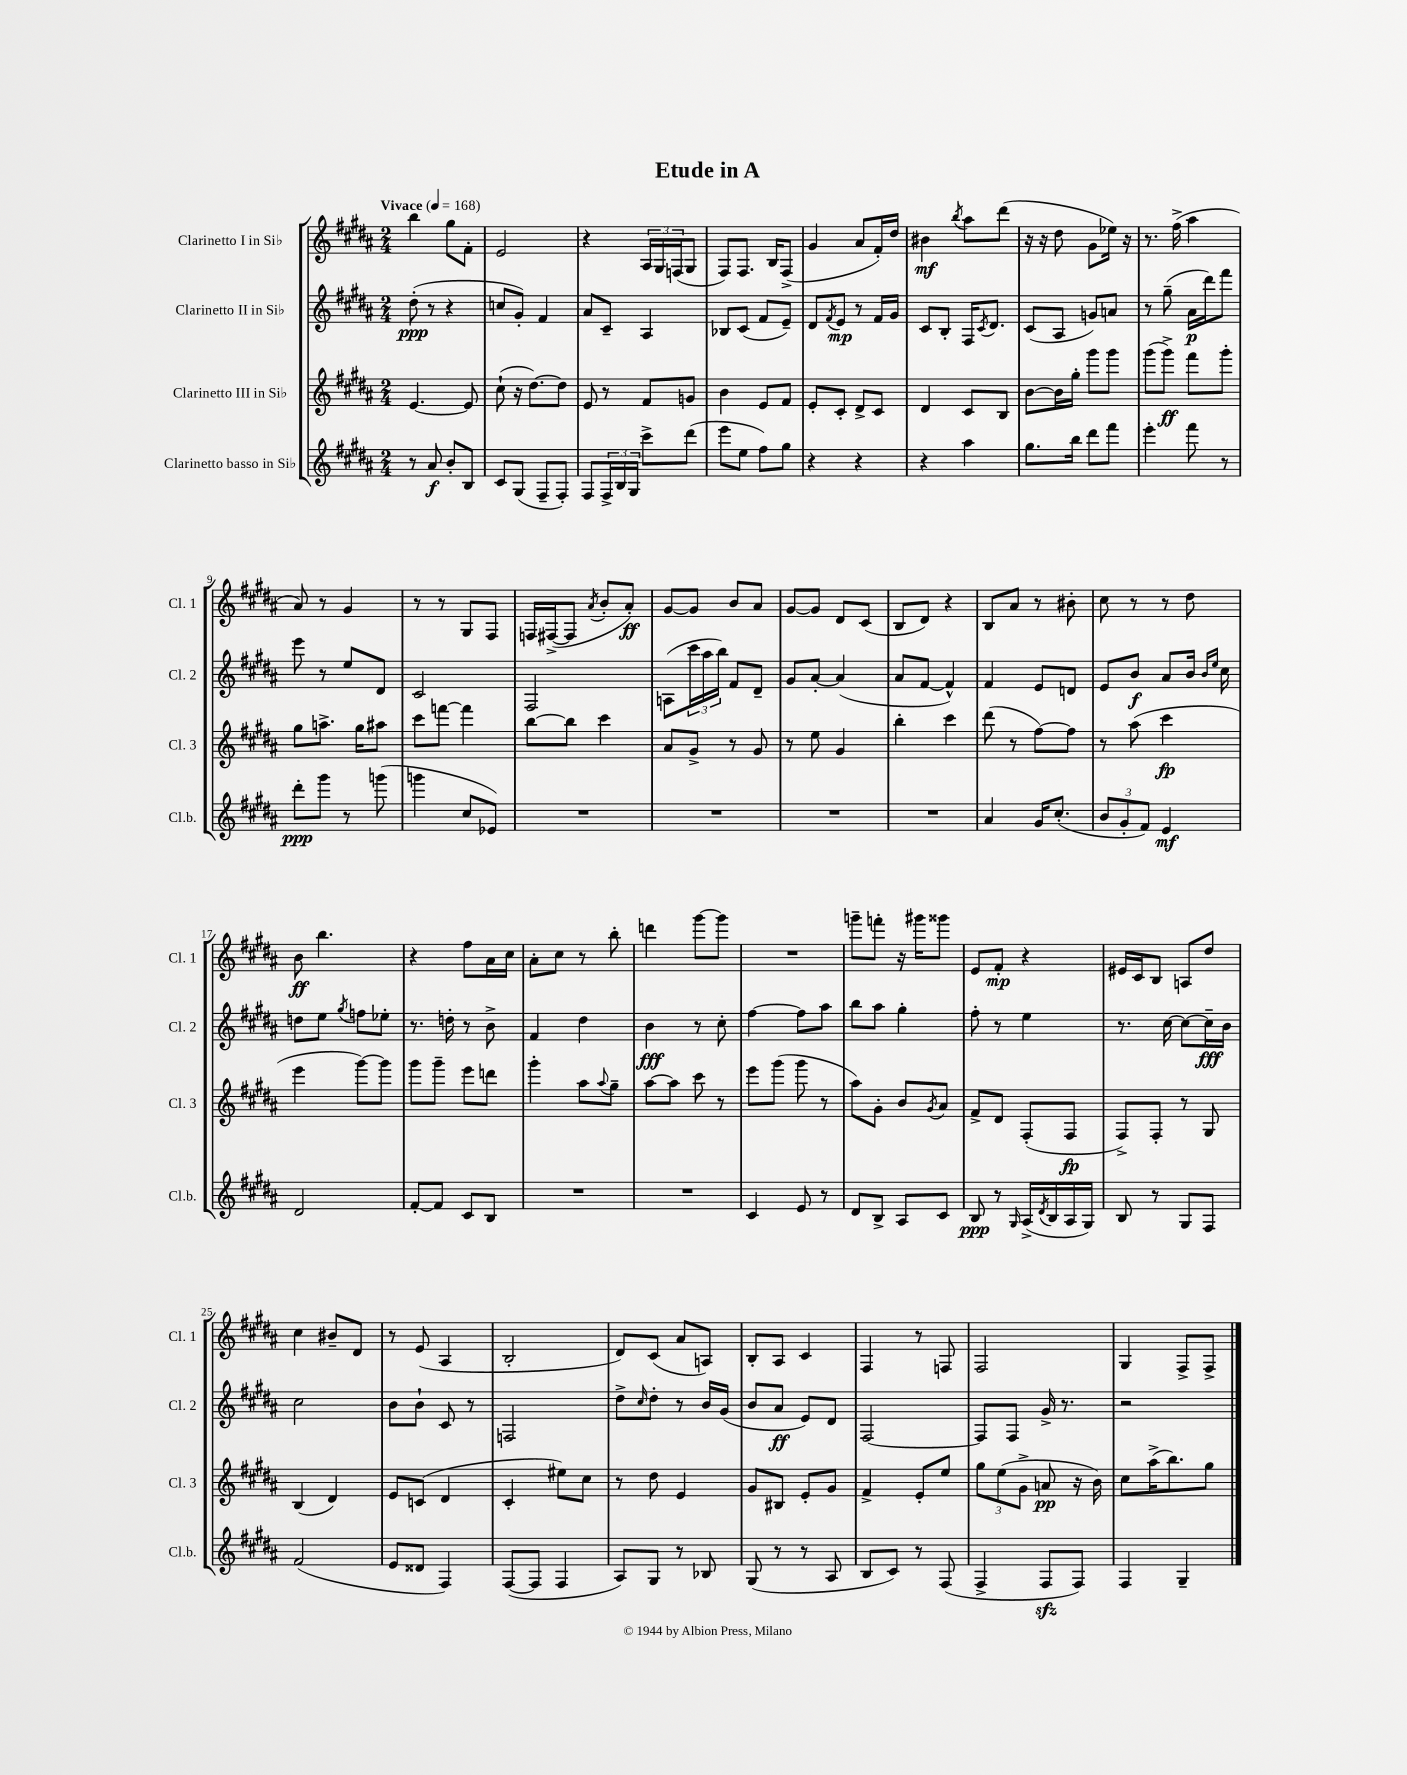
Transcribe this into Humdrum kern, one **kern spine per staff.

**kern	**kern	**kern	**kern
*staff4	*staff3	*staff2	*staff1
*clefG2	*clefG2	*clefG2	*clefG2
*k[f#c#g#d#a#]	*k[f#c#g#d#a#]	*k[f#c#g#d#a#]	*k[f#c#g#d#a#]
*M2/4	*M2/4	*M2/4	*M2/4
*MM168	*MM168	*MM168	*MM168
8r	[4.e	(8dd#'	4bb
8a#	.	8r	.
8b'	.	4r	8gg#
8B	8e]	.	8f#'
=	=	=	=
8c#	(8cc#`	8cc	2e
(8G#	16r	8g#')	.
.	[8.dd#)	.	.
8F#~	.	4f#	.
8F#')	8dd#]	.	.
=	=	=	=
8F#	8e	8a#	4r
24F#^	8r	8c#~	.
24B	.	.	.
24G#	.	.	.
8ccc#^	8f#	4A#	24A#
.	.	.	24G#
.	.	.	(24F
(8ddd#	8g	.	8G#
=	=	=	=
8eee	4b	8B-	8F#)
8ee	.	(8c#	8.F#
8ff#)	8e	8f#	.
.	.	.	16B
8gg#	8f#	8e~)	(8F#^
=	=	=	=
4r	8e'	8d#	4g#
.	.	8qf#	.
.	8c#'	8e	.
4r	8d#^	8r	8a#
.	8c#	16f#	16f#')
.	.	16g#	16dd#
=	=	=	=
4r	4d#	8c#	4b#
.	.	8B'	.
.	.	.	8qbb
4aa#	8c#	16F#	8aa#
.	.	8qc#	.
.	.	8.d#	.
.	8B	.	(8ddd#
=	=	=	=
8.gg#	[8b	(8c#	16r
.	.	.	16r
.	16b]	8A#	8dd#
16bb	16gg#'	.	.
8ddd#	8ggg#	8g)	8g#
8fff#	8ggg#	8a	16ee-)
.	.	.	16r
=	=	=	=
4eee'	(8ggg#	8r	8.r
.	8ggg#^)	(8gg#~	.
.	.	.	(16ff#^
8fff#	8fff#	16a#	4aa#
.	.	16ddd#)	.
8r	8ggg#'	8fff#	.
=	=	=	=
8ddd#'	8gg#	8eee	8a#)
8ggg#	8.aa^	8r	8r
8r	.	8ee	4g#
.	16gg#	.	.
(8ggg	8aa#	8d#	.
=	=	=	=
4ggg	8ccc#	2c#	8r
.	[8fff	.	8r
8cc#	4fff]	.	8G#
8e-)	.	.	8F#
=	=	=	=
2r	[8bb	2F#	16F
.	.	.	([16F#^
.	8bb]	.	8F#]
.	.	.	8qa#
.	4ccc#	.	8b'
.	.	.	8a#')
=	=	=	=
2r	8a#	(8A	[8g#
.	8g#^	24ccc#	8g#]
.	.	24aa#	.
.	.	24bb)	.
.	8r	8f#	8b
.	8g#	8d#~	8a#
=	=	=	=
2r	8r	8g#	[8g#
.	8ee	[8a#'	8g#]
.	4g#	(4a#]	8d#
.	.	.	(8c#
=	=	=	=
2r	4bb'	8a#	8B
.	.	[8f#	8d#)
.	4ccc#	4f#^^])	4r
=	=	=	=
4a#	(8ddd#	4f#	8B
.	8r	.	8a#
16g#	[8ff#)	8e	8r
(8.cc#'	.	.	.
.	8ff#]	8d	8b#'
=	=	=	=
12b	8r	8e	8cc#
12g#'	.	.	.
.	(8aa#	8b	8r
12f#)	.	.	.
4e	4ccc#	8a#	8r
.	.	16b	8dd#
.	.	16qqb	.
.	.	16qqee	.
.	.	16cc#	.
=	=	=	=
2d#	4eee	8dd	8b
.	.	8ee	4.bb
.	.	8qgg#	.
.	[8ggg#)	8ff	.
.	8ggg#]	8ee-'	.
=	=	=	=
[8f#'	8ggg#	8.r	4r
8f#]	8ggg#~	.	.
.	.	16dd'	.
8c#	8eee	8r	8ff#
8B	8ddd	8b^	16a#
.	.	.	16cc#
=	=	=	=
2r	4ggg#'	4f#	8a#'
.	.	.	8cc#
.	8aa#	4dd#	8r
.	8qqaa#	.	.
.	8gg#~	.	8bb'
=	=	=	=
2r	[8aa#	4b	4ddd
.	8aa#]	.	.
.	8ccc#	8r	[8ggg#
.	8r	8cc#'	8ggg#]
=	=	=	=
4c#	8eee	[4ff#	2r
.	(8ggg#	.	.
8e	8ggg#	8ff#]	.
8r	8r	8aa#	.
=	=	=	=
8d#	8aa#)	8bb	8ggg~
8B^	8g#'	8aa#	8fff'
8A#	8b	4gg#'	16r
.	.	.	16ggg#
.	8qg#	.	.
8c#	8a#	.	8ggg##
=	=	=	=
8B	8f#^	8ff#'	8e
8r	8d#	8r	8f#'
16qqG#	.	.	.
(16A#^	(8F#'	4ee	4r
8qd#	.	.	.
16B	.	.	.
16A#	8F#	.	.
16G#)	.	.	.
=	=	=	=
8B	8F#^)	8.r	16e#
.	.	.	16c#
8r	8F#'	.	8B
.	.	[16cc#	.
8G#	8r	8cc#_	8A
8F#	8G#	16cc#~]	8dd#
.	.	16b	.
=	=	=	=
(2f#	(4B	2cc#	4cc#
.	4d#)	.	8b#~
.	.	.	8d#
=	=	=	=
8e	8e	8b	8r
8d##	(8c	8b`	(8e
4F#)	4d#	8c#	4A#
.	.	8r	.
=	=	=	=
([8F#	4c#'	2F	2B'
8F#]	.	.	.
4F#	8ee#)	.	.
.	8cc#	.	.
=	=	=	=
8A#)	8r	8dd#^	8d#)
.	.	16qqcc#	.
8G#	8dd#	8dd#'	(8c#
8r	4e	8r	8a#
8B-	.	16b	8A)
.	.	(16g#	.
=	=	=	=
(8G#	8g#	8b	8B'
8r	8B#	8a#	8A#
8r	8e'	8e)	4c#
8A#	8g#	8d#	.
=	=	=	=
8B	4f#^	[2F#	4F#
8c#)	.	.	.
8r	8e'	.	8r
(8F#	8ee	.	8F
=	=	=	=
4F#^	12gg#	8F#]	2F#
.	(12ee	.	.
.	.	8F#	.
.	12g#^	.	.
8F#	8a	16g#^	.
.	.	8.r	.
8F#)	16r	.	.
.	16b)	.	.
=	=	=	=
4F#	8cc#	2r	4G#
.	(16aa#^	.	.
.	8.bb)	.	.
4G#~	.	.	8F#^
.	8gg#	.	8F#^
==	==	==	==
*-	*-	*-	*-
